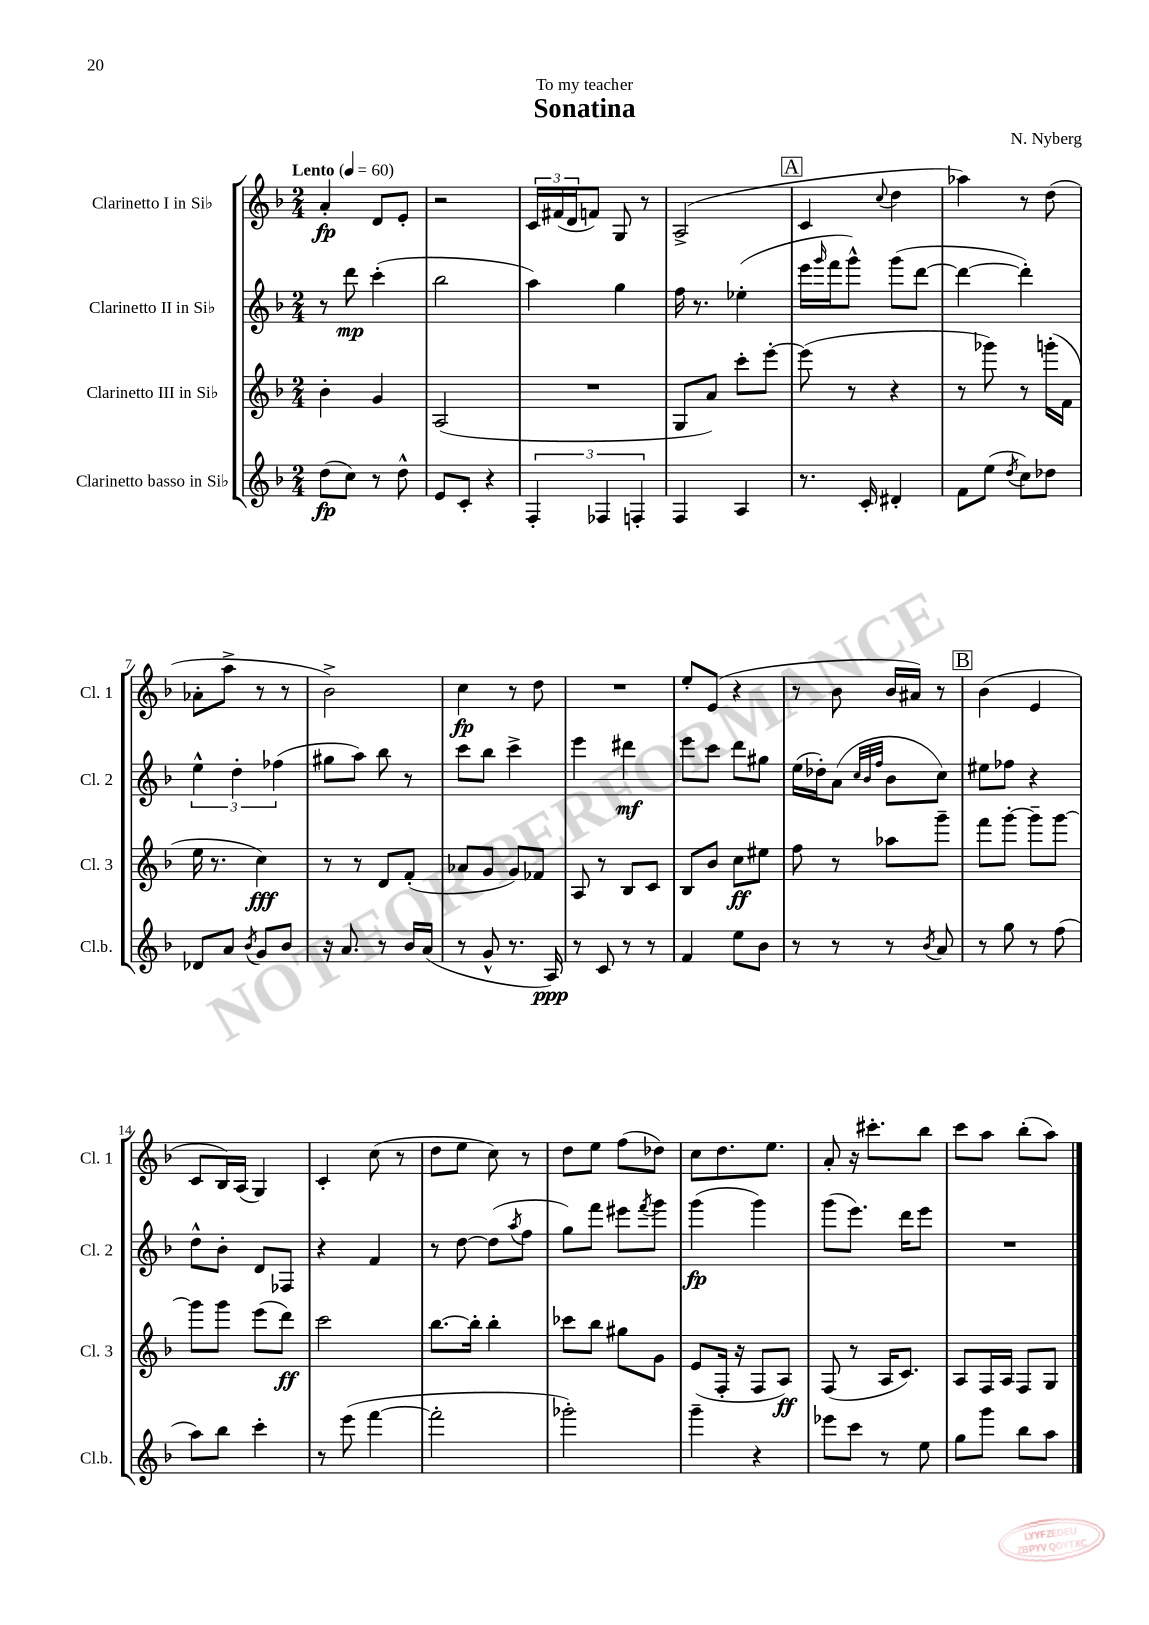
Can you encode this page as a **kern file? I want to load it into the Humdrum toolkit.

**kern	**kern	**kern	**kern
*staff4	*staff3	*staff2	*staff1
*clefG2	*clefG2	*clefG2	*clefG2
*k[b-]	*k[b-]	*k[b-]	*k[b-]
*M2/4	*M2/4	*M2/4	*M2/4
*MM60	*MM60	*MM60	*MM60
(8dd	4b-'	8r	4a'
8cc)	.	8ddd	.
8r	4g	(4ccc'	8d
8dd^^	.	.	8e'
=	=	=	=
8e	(2A	2bb-	2r
8c'	.	.	.
4r	.	.	.
=	=	=	=
6F'	2r	4aa)	24c
.	.	.	(24f#
.	.	.	24d
.	.	.	8f)
6F-	.	.	.
.	.	4gg	8G
6F'	.	.	.
.	.	.	8r
=	=	=	=
4F	8G	16ff	(2A^
.	.	8.r	.
.	8a)	.	.
4A	8ccc'	(4ee-'	.
.	[8eee'	.	.
=	=	=	=
8.r	(8eee]	16eee	4c
.	.	16qqggg	.
.	.	16fff	.
.	8r	8ggg^^)	.
16c'	.	.	.
.	.	.	8qqcc
4d#'	4r	(8ggg	4dd
.	.	[8ddd	.
=	=	=	=
8f	8r	4ddd_	4aa-)
(8ee	8ggg-)	.	.
8qdd	.	.	.
8cc)	8r	4ddd'])	8r
8dd-	(16ggg'	.	(8dd
.	16f	.	.
=	=	=	=
8d-	16ee	6ee^^	8a-'
.	8.r	.	.
8a	.	.	8aa^
.	.	6dd'	.
8qb-	.	.	.
8g	4cc)	.	8r
.	.	(6ff-	.
8b-	.	.	8r
=	=	=	=
16r	8r	8gg#	2b-^)
8.a	.	.	.
.	8r	8aa)	.
8r	8d	8bb-	.
16b-	(8f'	8r	.
(16a	.	.	.
=	=	=	=
8r	8a-	8ccc	4cc
8g^^	8g	8bb-	.
8.r	8g)	4ccc^	8r
.	8f-	.	8dd
16A)	.	.	.
=	=	=	=
8r	8A	4eee	2r
8c	8r	.	.
8r	8B-	4ddd#	.
8r	8c	.	.
=	=	=	=
4f	8B-	8eee	8ee'
.	8b-	8ccc	(8e
8ee	8cc	8ddd	4r
8b-	8ee#	8gg#	.
=	=	=	=
8r	8ff	(16ee	8r
.	.	16dd-')	.
8r	8r	(8a	8b-
.	.	32qqcc	.
.	.	32qqb-	.
.	.	32qqff	.
8r	8aa-	8b-	16b-
.	.	.	16a#)
8qb-	.	.	.
8a	8ggg~	8cc)	8r
=	=	=	=
8r	8fff	8ee#	(4b-
8gg	[8ggg'	8ff-	.
8r	8ggg~]	4r	4e
(8ff	[8ggg	.	.
=	=	=	=
8aa)	8ggg]	8dd^^	8c
8bb-	8ggg	8b-'	16B-)
.	.	.	(16A
4ccc'	(8eee	8d	4G)
.	8ddd)	8F-	.
=	=	=	=
8r	2ccc	4r	4c'
(8eee	.	.	.
[4fff	.	4f	(8cc
.	.	.	8r
=	=	=	=
2fff']	[8.bb-	8r	8dd
.	.	[8dd	8ee
.	16bb-']	.	.
.	4bb-'	(8dd]	8cc)
.	.	8qaa	.
.	.	8ff	8r
=	=	=	=
2ggg-')	8ccc-	8gg)	8dd
.	8bb-	8fff	8ee
.	8gg#	8eee#	(8ff
.	.	8qfff	.
.	8g	8ggg	8dd-)
=	=	=	=
4ggg~	(8e	(4ggg	8cc
.	16F'	.	8.dd
.	16r	.	.
4r	8F	4ggg)	.
.	.	.	8.ee
.	8A)	.	.
=	=	=	=
8eee-	(8F	(8ggg	8a'
8ccc	8r	8.eee)	16r
.	.	.	8.ccc#'
8r	16A	.	.
.	8.c)	16ddd	.
8ee	.	8eee	8bb-
=	=	=	=
8gg	8A	2r	8ccc
8ggg	16F	.	8aa
.	16A	.	.
8bb-	8F	.	(8bb-'
8aa	8G	.	8aa)
==	==	==	==
*-	*-	*-	*-
